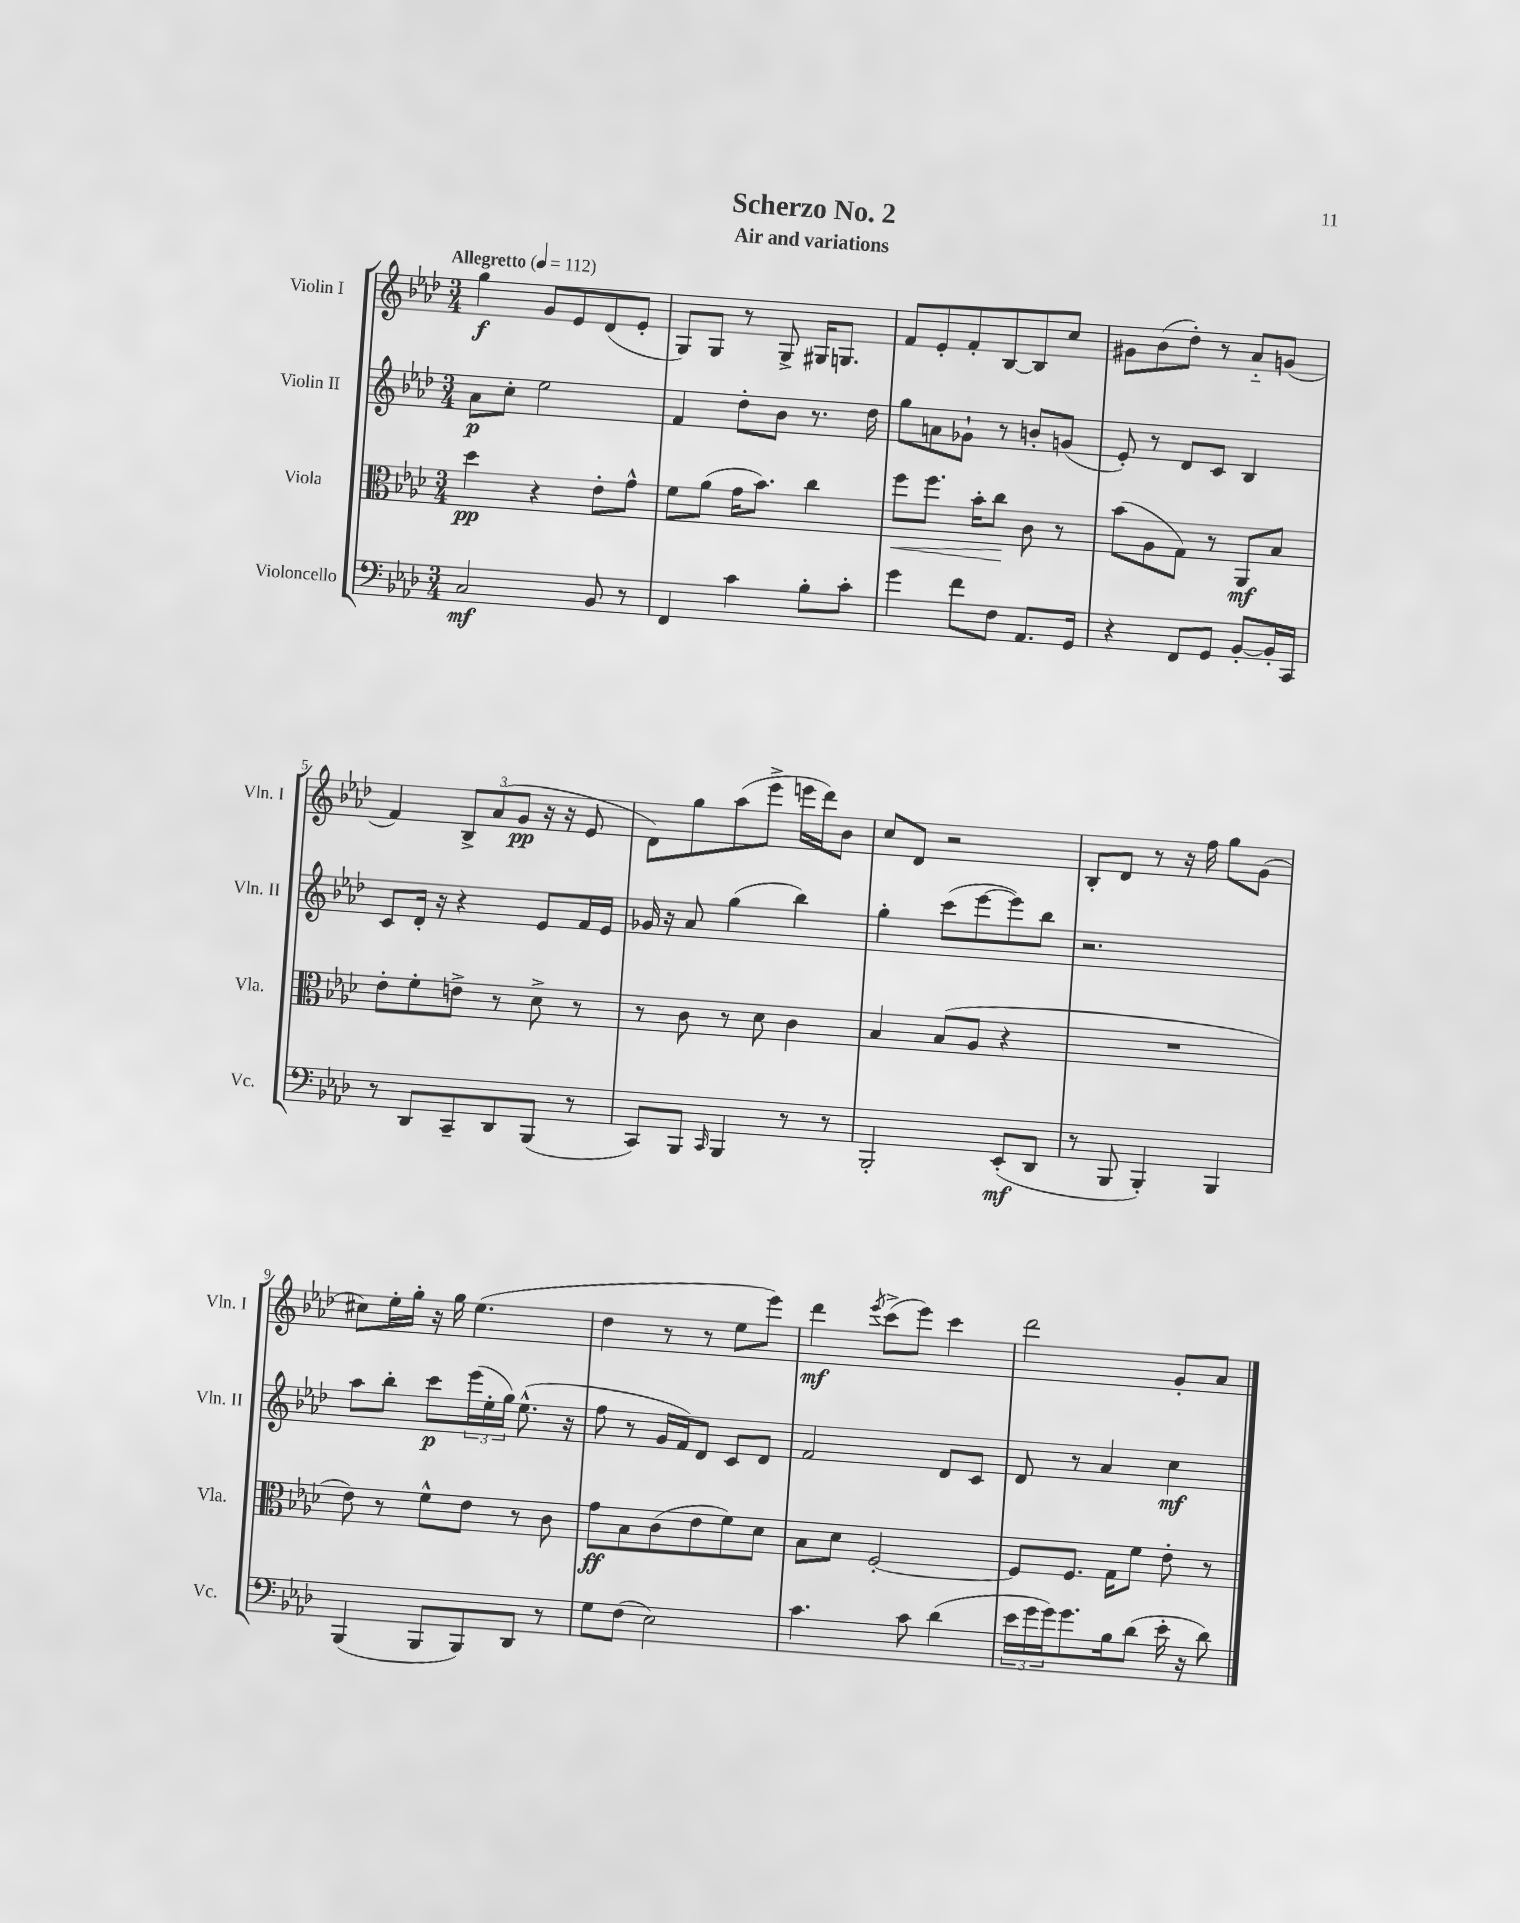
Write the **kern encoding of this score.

**kern	**dynam	**kern	**dynam	**kern	**dynam	**kern	**dynam
*part4	*part4	*part3	*part3	*part2	*part2	*part1	*part1
*staff4	*staff4	*staff3	*staff3	*staff2	*staff2	*staff1	*staff1
*I"Violoncello	*	*I"Viola	*	*I"Violin II	*	*I"Violin I	*
*I'Vc.	*	*I'Vla.	*	*I'Vln. II	*	*I'Vln. I	*
*clefF4	*	*clefC3	*	*clefG2	*	*clefG2	*
*k[b-e-a-d-]	*	*k[b-e-a-d-]	*	*k[b-e-a-d-]	*	*k[b-e-a-d-]	*
*M3/4	*	*M3/4	*	*M3/4	*	*M3/4	*
*MM112	*	*MM112	*	*MM112	*	*MM112	*
=1	=1	=1	=1	=1	=1	=1	=1
!	!	!	!	!	!	!LO:TX:a:B:t=Allegretto	!
2C/	mf	4dd-\	pp	8a-\L	p	4gg\	f
.	.	.	.	8cc'\J	.	.	.
.	.	4r	.	2ee-\	.	8g/L	.
.	.	.	.	.	.	8e-/	.
8BB-/	.	8e-'\L	.	.	.	(8d-/	.
8r	.	8g^^\J	.	.	.	8e-'/J	.
=2	=2	=2	=2	=2	=2	=2	=2
4FF/	.	8f\L	.	4f/	.	8G/L)	.
.	.	(8a-\J	.	.	.	8G/J	.
4c\	.	16g\KL	.	8dd-'\L	.	8r	.
.	.	8.b-\J)	.	.	.	.	.
.	.	.	.	8b-\J	.	8G^/	.
8B-'\L	.	4cc\	.	8.r	.	16G#X/KL	.
.	.	.	.	.	.	8.Gn/J	.
8c'\J	.	.	.	.	.	.	.
.	.	.	.	16dd-\	.	.	.
=3	=3	=3	=3	=3	=3	=3	=3
!	!	!	!LO:HP:b	!	!	!	!
4g\	.	8ff\L	<	8gg\L	.	8f/L	.
.	.	8.ff\J	.	8an\	.	8e-'/	.
8f\L	.	.	.	8g-X`\J	.	8f'/	.
.	.	16b-'\KL	.	.	.	.	.
8F\J	.	8cc\J	.	8r	.	[8B-/	.
8.AA-/L	.	8c\	[	8bn'/L	.	8B-/]	.
.	.	8r	.	(8gn/J	.	8cc/J	.
16GG/Jk	.	.	.	.	.	.	.
=4	=4	=4	=4	=4	=4	=4	=4
4r	.	(8b-\L	.	8e-'/)	.	8g#X\L	.
.	.	8A-\	.	8r	.	(8b-\	.
8FF/L	.	8G\J)	.	8d-/L	.	8dd-'\J)	.
8GG/J	.	8r	.	8c/J	.	8r	.
[8BB-'/L	.	8AA-/L	mf	4B-/	.	8a-/L	.
16BB-'/L]	.	8B-/J	.	.	.	(8gn/J	.
16CC/JJ	.	.	.	.	.	.	.
!!LO:LB:g=z
=5	=5	=5	=5	=5	=5	=5	=5
8r	.	8e-'\L	.	8c/L	.	4f/)	.
8DD-/L	.	8f'\	.	16d-'/Jk	.	.	.
.	.	.	.	16r	.	.	.
8CC~/	.	8en^\J	.	4r	.	12B-^/L	.
.	.	.	.	.	.	(12a-/	.
8DD-/	.	8r	.	.	.	.	.
.	.	.	.	.	.	12g/J	pp
(8BBB-/J	.	8d-^\	.	8e-/L	.	16r	.
.	.	.	.	.	.	16r	.
8r	.	8r	.	16f/L	.	8e-/	.
.	.	.	.	16e-/JJ	.	.	.
=6	=6	=6	=6	=6	=6	=6	=6
8CC/L)	.	8r	.	16g-X/	.	8d-\L)	.
.	.	.	.	16r	.	.	.
8BBB-/J	.	8c\	.	8a-/	.	8gg\	.
16qqCC/	.	.	.	.	.	.	.
4BBB-/	.	8r	.	(4gg\	.	(8aa-\	.
.	.	8d-\	.	.	.	8eee-^\J	.
8r	.	4c\	.	4bb-\)	.	16eeen\LL	.
.	.	.	.	.	.	16ddd-\J)	.
8r	.	.	.	.	.	8b-\J	.
=7	=7	=7	=7	=7	=7	=7	=7
2BBB-'/	.	4B-/	.	4gg'\	.	8cc/L	.
.	.	.	.	.	.	8d-/J	.
.	.	(8B-/L	.	(8ccc\L	.	2r	.
.	.	8A-/J	.	[8eee-\	.	.	.
(8EE-'/L	mf	4r	.	8eee-\])	.	.	.
8DD-/J	.	.	.	8bb-\J	.	.	.
=8	=8	=8	=8	=8	=8	=8	=8
8r	.	2.r	.	2.r	.	8B-'/L	.
8BBB-/	.	.	.	.	.	8d-/J	.
4BBB-'/)	.	.	.	.	.	8r	.
.	.	.	.	.	.	16r	.
.	.	.	.	.	.	16ff\	.
4BBB-/	.	.	.	.	.	8gg\L	.
.	.	.	.	.	.	(8g\J	.
!!LO:LB:g=z
=9	=9	=9	=9	=9	=9	=9	=9
(4BBB-/	.	8e-\)	.	8aa-\L	.	8cc#X\L)	.
.	.	8r	.	8bb-'\J	.	16ee-'\L	.
.	.	.	.	.	.	16gg'\JJ	.
8BBB-/L	.	8f^^\L	.	8ccc\L	p	16r	.
.	.	.	.	.	.	16gg\	.
8BBB-/)	.	8e-\J	.	(24eee-\L	.	(4.ee-\	.
.	.	.	.	24ee-'\	.	.	.
.	.	.	.	24gg\JJ)	.	.	.
8DD-/J	.	8r	.	(8.ee-^^\	.	.	.
8r	.	8c\	.	.	.	.	.
.	.	.	.	16r	.	.	.
=10	=10	=10	=10	=10	=10	=10	=10
8G\L	.	8g\L	ff	8ff\	.	4dd-\	.
(8F\J	.	8B-\	.	8r	.	.	.
2E-\)	.	(8c\	.	16g/LL	.	8r	.
.	.	.	.	16f/J)	.	.	.
.	.	8e-\	.	8d-/J	.	8r	.
.	.	8f\)	.	8c/L	.	8ee-\L	.
.	.	8d-\J	.	8d-/J	.	8eee-\J)	.
=11	=11	=11	=11	=11	=11	=11	=11
4.c\	.	8B-\L	.	2f/	.	4ddd-\	mf
.	.	8d-\J	.	.	.	.	.
.	.	.	.	.	.	8qeee-/	.
.	.	[2F'/	.	.	.	(8ccc^\L	.
8c\	.	.	.	.	.	8eee-\J)	.
(4d-\	.	.	.	8d-/L	.	4ccc\	.
.	.	.	.	8c/J	.	.	.
=12	=12	=12	=12	=12	=12	=12	=12
24e-\LL	.	8F/L]	.	8d-/	.	2ddd-\	.
24g\	.	.	.	.	.	.	.
24g\J)	.	.	.	.	.	.	.
8.g\	.	8.F/J	.	8r	.	.	.
.	.	.	.	4a-/	.	.	.
16B-\k	.	16G\KL	.	.	.	.	.
(8d-\J	.	8f\J	.	.	.	.	.
16e-'\	.	8e-'\	.	4cc\	mf	8g'/L	.
16r	.	.	.	.	.	.	.
8d-\)	.	8r	.	.	.	8a-/J	.
==	==	==	==	==	==	==	==
*-	*-	*-	*-	*-	*-	*-	*-
